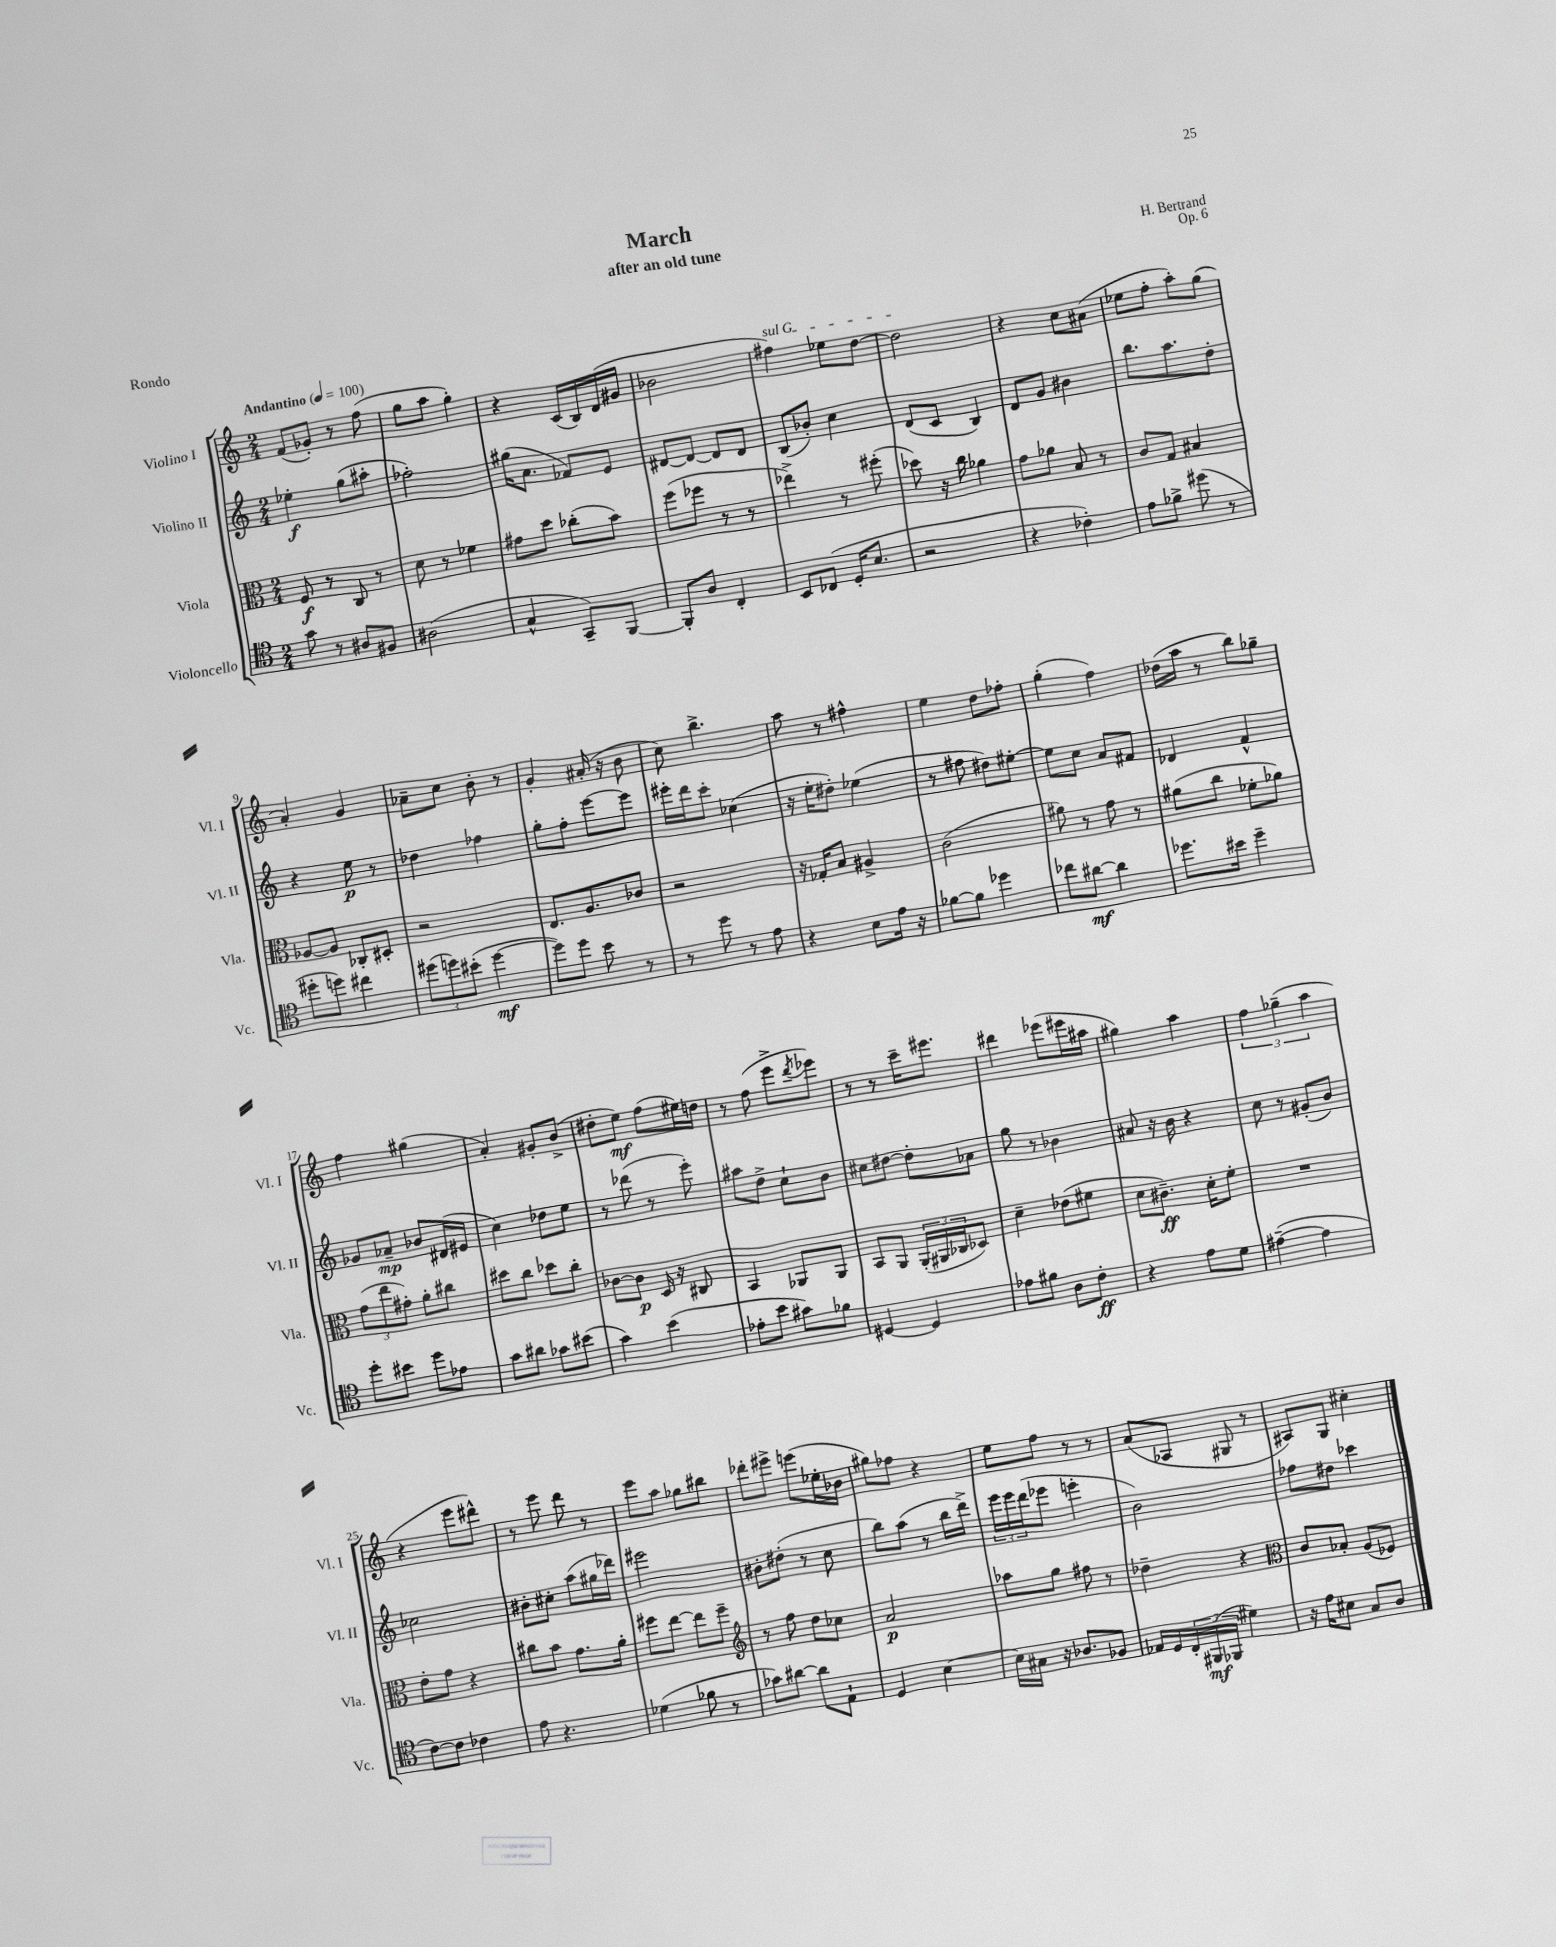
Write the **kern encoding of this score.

**kern	**kern	**kern	**kern
*staff4	*staff3	*staff2	*staff1
*clefC4	*clefC3	*clefG2	*clefG2
*k[]	*k[]	*k[]	*k[]
*M2/4	*M2/4	*M2/4	*M2/4
*MM100	*MM100	*MM100	*MM100
8g	8F	4ee-'	(8f
8r	8r	.	8g-')
8A#	8C	(8gg	8r
8F#	8r	8aa#'	(8ff
=	=	=	=
(2A#	8d	2ff-')	8gg
.	8r	.	8aa
.	4f-	.	4gg')
=	=	=	=
4G^^	8g#	(16gg#	4r
.	.	8.a	.
.	8dd	.	.
8GG~)	(8cc-'	8f-)	(16c
.	.	.	16B)
[8FF	8b)	8e	(16d
.	.	.	16g#
=	=	=	=
8FF']	(8ff	[8d#	2b-
8A	8ff-	8d#_	.
4C'	8r	8d#]	.
.	8r	8d#	.
=	=	=	=
8BB	4ee-^)	(8B	4ff#)
(8C-	.	8b-')	.
16D'	8r	4cc	8ee-
8.B	.	.	.
.	(8ff#'	.	[8dd
=	=	=	=
2r	8dd-)	(8d	2dd]
.	16r	8c	.
.	16cc	.	.
.	4a-	4B)	.
=	=	=	=
4r	8g	8d	4r
.	8a-	8g	.
4c-')	8B	4b#	8cc
.	8r	.	(8a#
=	=	=	=
8e	8c	8.bb	8ee-
8f-^	8G	.	8ff'
.	.	8.aa	.
(8dd#	4B#	.	8aa')
8r	.	8dd'	(8gg
=	=	=	=
8dd#'	[8A-	4r	4a')
8dd)	8A-]	.	.
4cc#	8C-'	8ee	4g
.	8D#'	8r	.
=	=	=	=
(12dd#	2r	4dd-	8a-~
12dd)	.	.	.
.	.	.	8cc
(12b#'	.	.	.
[4dd	.	4ff-	8b'
.	.	.	8r
=	=	=	=
8dd])	8.E	8gg'	4g'
8dd	.	8ff'	.
.	8.A	.	.
8b	.	[8eee	(16a#'
.	.	.	16r
8r	8c-	8eee]	8b
=	=	=	=
8r	2r	16eee#'	8cc)
.	.	16ddd	.
8dd	.	8ccc'	4.bb^
8r	.	(4cc-	.
8e	.	.	.
=	=	=	=
4r	16r	16r	8aa
.	16G-'	16ee'	.
.	8B	8dd#')	8r
8B	4A#^	(4ee-	4ff#^^
16e	.	.	.
16r	.	.	.
=	=	=	=
[8f-	(2c	8r	4ee
8f-]	.	8ff#	.
4dd-	.	8dd#)	8dd
.	.	[8ee#'	8ff-'
=	=	=	=
8cc-	8a#)	8ee#]	(4gg'
[8a#	8r	8cc	.
4a#]	8g	8a	4ff)
.	8r	8f#	.
=	=	=	=
8.dd-	(8a#	4d-	(16dd-
.	.	.	16aa
.	8cc	.	8r
16b#	.	.	.
4dd-~	8f-'	4f^^	8bb)
.	8a-)	.	8gg-~
=	=	=	=
8dd'	(12g	8g-	4ff
.	12ee	.	.
8b#	.	8a-~	.
.	12g#')	.	.
8dd	8a'	8b-	(4gg#
8e-	8cc#	(16d#	.
.	.	16e#	.
=	=	=	=
8g	8dd#	4cc)	4a')
8a#	8cc	.	.
8g-	8dd-	8dd-	8g#'
(8b#	8cc'	8ee	(8b^
=	=	=	=
4g)	[8c-	8r	8dd#'
.	8c-]	(8ddd-	8ee)
(4b	16D	8r	(8ff
.	16r	.	.
.	8C#	8eee')	16ee#)
.	.	.	16dd
=	=	=	=
8e-'	4BB	8aa#	8r
8b	.	8dd^	(8ff
8g#)	8AA-	8cc`	8eee^
.	.	.	8qddd
8f-	8AA-	8b	8eee-)
=	=	=	=
[4D#	8BB	8cc#	8r
.	8AA	[8dd#	8r
4D#]	(24AA'	8dd#']	16ccc~
.	24AA#	.	.
.	.	.	8.eee#
.	24C-	.	.
.	8D-)	8a-	.
=	=	=	=
8e-	4d~	8gg	4ddd#
8f#	.	8r	.
8A	(8e-	4b-	(8eee-
8c'	8f#	.	16eee#
.	.	.	16aa#
=	=	=	=
4r	8d	8a#	4gg#)
.	8.c#~)	16r	.
.	.	16b	.
8e	.	4r	4aa
.	16d'	.	.
8d	8f'	.	.
=	=	=	=
([4e#~	2r	8cc	6ff
.	.	8r	.
.	.	.	(6gg-~
4e#]	.	(8g#'	.
.	.	.	6aa
.	.	8b)	.
=	=	=	=
[8c)	8e'	2cc-	4r
8c]	8g	.	.
4c-	4r	.	8eee
.	.	.	8ddd#^^)
=	=	=	=
8e	8cc#	8b#'	8r
4.r	8b	8cc#'	8eee
.	8.g	(8aa	8ddd
.	.	16gg#	8r
.	16a'	16ddd-)	.
=	=	=	=
(4d-	8ff#	2eee#	8eee
.	[8ee	.	8aa
8f-	8ee]	.	8gg-
8r	8ff#~	.	8bb#
=	=	=	=
*	*clefG2	*	*
8g-)	8r	8b#'	8ddd-'
[8a#	8ff	(8dd#'	8eee#^
8a#]	8dd	8r	(8eee
8E`	8cc-	8cc	16ee-'
.	.	.	16b-
=	=	=	=
4D	2a	8bb)	8gg#)
.	.	(8aa	8ff-
[4B	.	8r	4r
.	.	16bb	.
.	.	16ddd^)	.
=	=	=	=
16B]	8aa-	24eee	8ee
.	.	24eee	.
16G#	.	.	.
.	.	(24ddd	.
16r	8gg	8eee-	8ff
8.A-	.	.	.
.	8ff#	4eee'	8r
8F-	8r	.	8r
=	=	=	=
16E-	4dd-~	2b)	(8a
16D	.	.	.
24C'	.	.	8A-
(24FF#	.	.	.
24FF-	.	.	.
4d#)	4r	.	8G#
.	.	.	8r
=	=	=	=
*	*clefC3	*	*
16r	8c	8ff-	8A#)
16e	.	.	.
8B#	8B-'	8dd#	8G
8G	(8A	4ccc-	4cc#'
8A	8F-)	.	.
==	==	==	==
*-	*-	*-	*-
